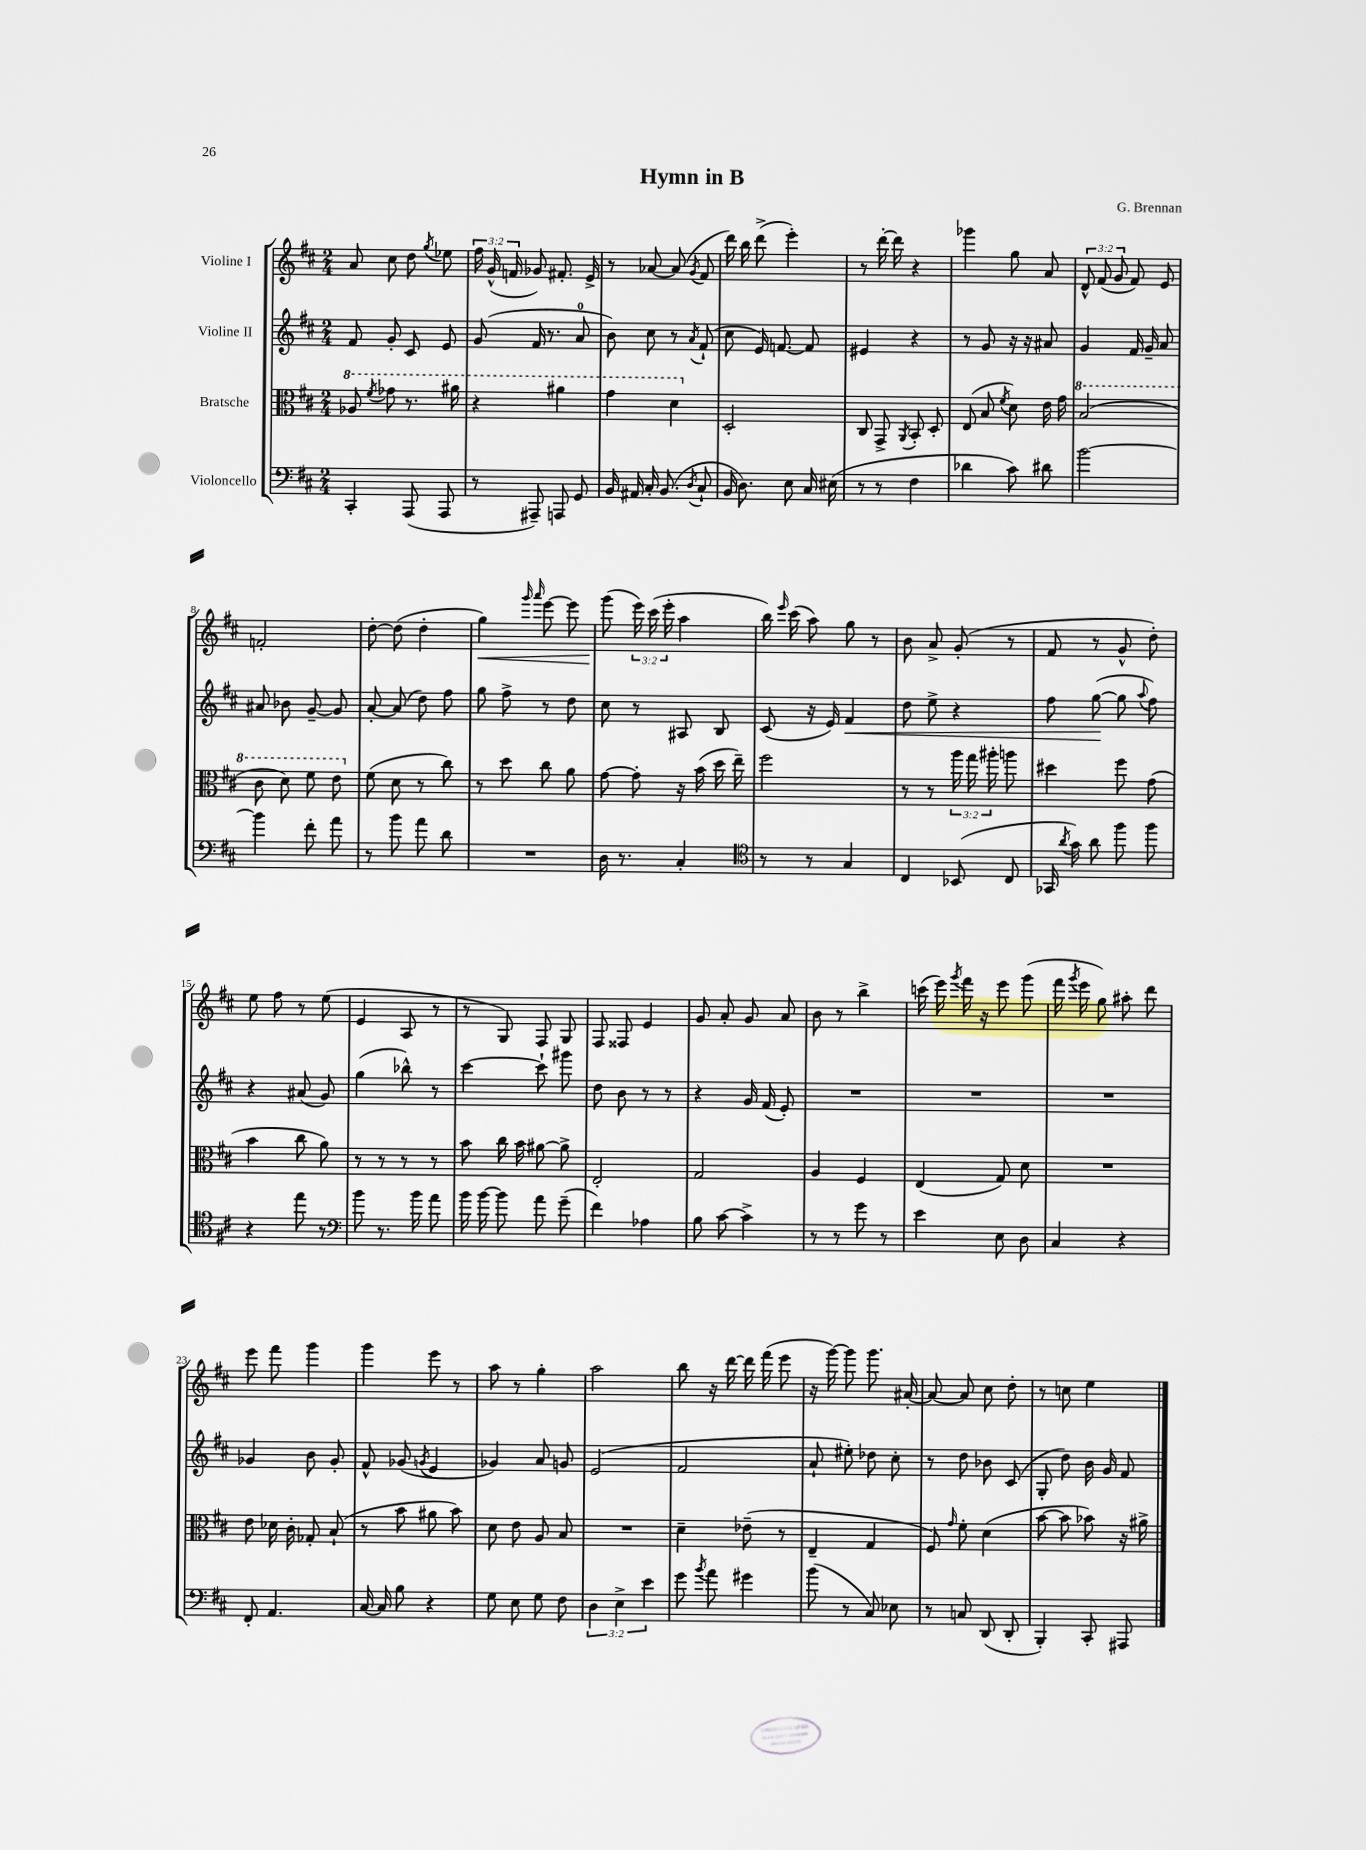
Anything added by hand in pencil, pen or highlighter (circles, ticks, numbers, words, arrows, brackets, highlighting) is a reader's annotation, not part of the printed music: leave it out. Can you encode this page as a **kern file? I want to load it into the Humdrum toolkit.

**kern	**kern	**kern	**kern
*staff4	*staff3	*staff2	*staff1
*clefF4	*clefC3	*clefG2	*clefG2
*k[f#c#]	*k[f#c#]	*k[f#c#]	*k[f#c#]
*M2/4	*M2/4	*M2/4	*M2/4
4CC#'	8a-	8f#	8a
.	8qff#	.	.
.	8gg-	8g'	8cc#
(8AAA	8.r	8c#	8dd
.	.	.	8qgg
8AAA	.	8e	8ee-
.	16aa#	.	.
=	=	=	=
8r	4r	(8g	24ff#
.	.	.	(24g^^
.	.	.	24f
8AAA#~)	.	16f#	8g-)
.	.	8.r	.
8AAA	4aa#	.	8.f#'
8GG	.	8a	.
.	.	.	16e^
=	=	=	=
16BB	4gg	8b)	8r
16AA#	.	.	.
16C#'	.	8cc#	[8a-
(8.BB	.	.	.
.	4dd	8r	(8a-]
8qD	.	8qa	8qg
8C#`	.	(8f#`	8f#
=	=	=	=
16BB	2D'	8cc#	16ddd)
8.D)	.	.	16bb
.	.	16e)	(8ddd^
.	.	[8.f	.
8E	.	.	4eee')
16C#	.	8f]	.
(16E#	.	.	.
=	=	=	=
8r	8C#	4e#	8r
8r	8GG^	.	[16ddd'
.	.	.	16ddd]
.	8qAA	.	.
4F#	8BB'	4r	4r
.	8D'	.	.
=	=	=	=
4d-	(8E	8r	4ggg-
.	8B	8g	.
.	8qf#	.	.
8c#)	8d)	16r	8gg
.	.	16r	.
8d#	16e	8a#	8a
.	16g	.	.
=	=	=	=
[2b	(2b	4g	12d^^
.	.	.	(12f#
.	.	.	12g
.	.	16f#	8f#)
.	.	16g~	.
.	.	8a	8e
=	=	=	=
4b]	8cc#	8a#	2f'
.	8dd)	8b-	.
8f#'	8ff#	[8g~	.
8a	8ee	8g]	.
=	=	=	=
8r	(8f#	[8a'	[8dd'
8b	8d	(8a]	(8dd]
8a	8r	8dd)	4dd'
8d	8cc#)	8ff#	.
=	=	=	=
2r	8r	8gg	4gg)
.	8dd	8ff#^	.
.	.	.	16qqggg
.	.	.	16qqaaa
.	8cc#	8r	[8eee
.	8a	8dd	8eee]
=	=	=	=
16D	[8g	8cc#	(8ggg
8.r	.	.	.
.	8g']	8r	24eee)
.	.	.	(24ccc#
.	.	.	24eee'
4C#'	16r	8A#	4aa
.	(16b	.	.
.	16dd	8B	.
.	16ee~)	.	.
=	=	=	=
*clefC4	*	*	*
8r	2ff#	(8c#	16bb)
.	.	.	16qqeee
.	.	.	(16ccc#
8r	.	16r	8aa)
.	.	16e)	.
4G	.	4f#	8gg
.	.	.	8r
=	=	=	=
4C#	8r	8dd	8b
.	8r	8ee^	8a^
(8BB-	24aa	4r	(8g'
.	24gg	.	.
.	24aa#'	.	.
8C#	8aa	.	8r
=	=	=	=
16GG-	4dd#	8ff#	8f#
8qa	.	.	.
16g)	.	.	.
8a	.	([8gg	8r
8ff#	8ff#	8gg]	8g^^
.	.	8qqaa	.
8ff#	(8g	8ff#)	8dd')
=	=	=	=
4r	4b	4r	8ee
.	.	.	8ff#
8ee	8cc#	(8a#	8r
8r	8a)	8g)	(8ee
=	=	=	=
*clefF4	*	*	*
8b	8r	(4gg	4e
8.r	8r	.	.
.	8r	8bb-^^)	8A
16b	.	.	.
8a	8r	8r	8r
=	=	=	=
16b	8b	[4ccc#	8r
[16b	.	.	.
8b]	16cc#	.	8G)
.	16b	.	.
8a	[8a#	8ccc#`]	8F#
(8g~	8a#^]	8ggg#	8G
=	=	=	=
4f#)	2E'	8dd	8F#
.	.	8b	8F##
4A-	.	8r	4e
.	.	8r	.
=	=	=	=
8B	2G	4r	8g
[8c#	.	.	8a'
4c#^]	.	16g	8g
.	.	(16f#	.
.	.	8e')	8a
=	=	=	=
8r	4A	2r	8b
8r	.	.	8r
8g	4F#	.	4bb^
8r	.	.	.
=	=	=	=
4e	(4E	2r	(16ccc
.	.	.	16eee)
.	.	.	8qggg
.	.	.	16fff#
.	.	.	16r
8E	8G)	.	8eee
8D	8d	.	(8ggg
=	=	=	=
4C#	2r	2r	16fff#
.	.	.	8qggg
.	.	.	16eee
.	.	.	8gg)
4r	.	.	8aa#'
.	.	.	8ddd
=	=	=	=
8FF#'	8e	4g-	8eee
4.AA	16d-	.	8fff#
.	16c#'	.	.
.	8G-'	8b	4ggg
.	(8B`	8g-'	.
=	=	=	=
[16C#	8r	8f#^^	4ggg
16C#]	.	.	.
8B	8b	(8g-	.
.	.	8qg	.
4r	8a#	4e	8eee
.	8b)	.	8r
=	=	=	=
8G	8d	4g-)	8aa
8E	8e	.	8r
8G	8A	8a	4gg'
8F#	8B	8g	.
=	=	=	=
6D	2r	(2e	2aa
6E^	.	.	.
6e	.	.	.
=	=	=	=
8g	4d~	2f#	8bb
8qb	.	.	.
8a	.	.	16r
.	.	.	[16ddd
4g#	(8e-~	.	16ddd]
.	.	.	(16fff#
.	8r	.	8eee
=	=	=	=
(8b	4E~	8a`	16r
.	.	.	[16ggg)
8r	.	8ee#')	8ggg]
8C#)	4G	8dd-	8.ggg
8E-	.	8cc#'	.
.	.	.	[16a#'
=	=	=	=
8r	8F#)	8r	8a#_
.	16qqg	.	.
8C	8f#'	8dd	8a#]
(8DD	(4d	8b-	8cc#
8DD'	.	(8c#	8dd'
=	=	=	=
4BBB')	[8b	8G'	8r
.	8b]	8dd)	8cc
8CC#'	8b-)	16b	4ee
.	.	16g	.
8AAA#	16r	8f#	.
.	16a#^	.	.
==	==	==	==
*-	*-	*-	*-
